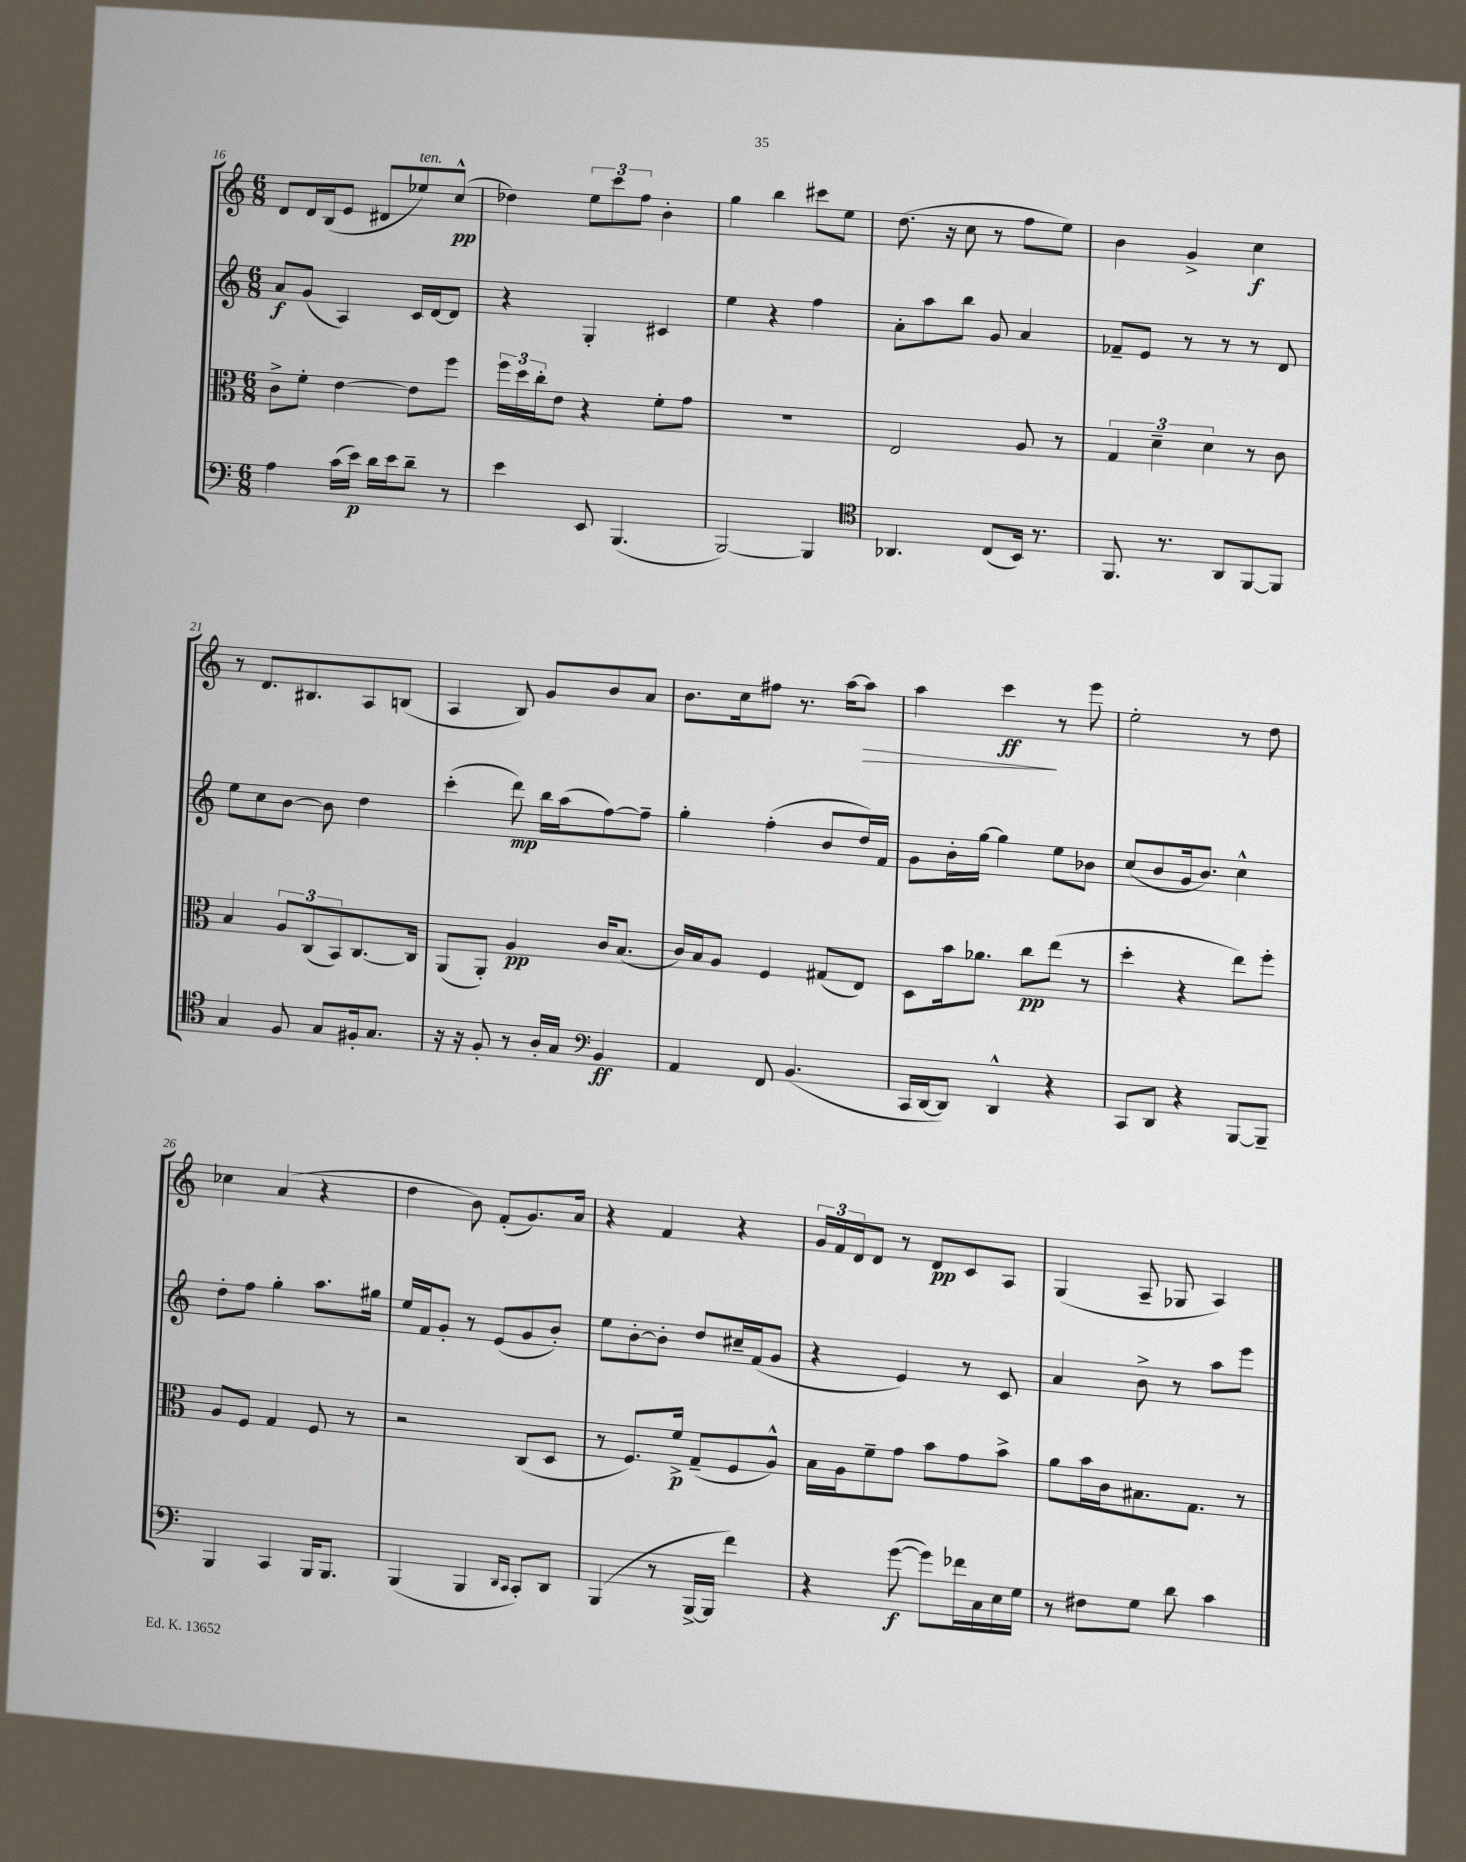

**kern	**kern	**kern	**kern
*staff4	*staff3	*staff2	*staff1
*clefF4	*clefC3	*clefG2	*clefG2
*k[]	*k[]	*k[]	*k[]
*M6/8	*M6/8	*M6/8	*M6/8
4A	8c^	8a	8d
.	8f'	(8g	16d
.	.	.	(16B
(16c	[4e	4A)	8e
16e)	.	.	.
16d	.	.	8d#
16e	.	.	.
8d~	8e]	16c	8ee-)
.	.	[16d	.
8r	8ff	8d]	(8cc^^
=	=	=	=
4e	24ff	4r	4dd-)
.	24dd	.	.
.	24cc'	.	.
.	8e	.	.
8EE	4r	4G'	12ee
.	.	.	12ccc
(4.BBB	.	.	.
.	.	.	12ff
.	8f'	4c#	4b'
.	8g	.	.
=	=	=	=
[2BBB)	2.r	4ee	4gg
.	.	4r	4bb
4BBB]	.	4ff	8ccc#
.	.	.	8ee
=	=	=	=
*clefC4	*	*	*
4.AA-	2E	8a'	(8.dd
.	.	8aa	.
.	.	.	16r
.	.	8bb	8cc
(8C	.	8g	8r
16BB)	8A	4a	8ff
8.r	.	.	.
.	8r	.	8ee)
=	=	=	=
8.FF	6G	8f-~	4b
.	.	8e	.
.	6d~	.	.
8.r	.	.	.
.	.	8r	4g^
.	6d	.	.
8AA	.	8r	.
[8FF	8r	8r	4cc
8FF]	8c	8d	.
=	=	=	=
4G	4B	8ee	8r
.	.	8cc	8.d
8F	12A	[8b	.
.	.	.	8.B#
.	(12C	.	.
8G	.	8b]	.
.	12BB)	.	.
16F#'	[8.C	4dd	8A
8.G	.	.	.
.	.	.	(8B
.	16C]	.	.
=	=	=	=
16r	(8AA	(4ccc'	4A
16r	.	.	.
8F'	8AA')	.	.
8r	4A	8ddd)	8B)
16A'	.	16bb	8g
16G	.	(16aa	.
*clefF4	*	*	*
4BB	16c	[8ff)	8b
.	(8.B	.	.
.	.	8ff~]	8a
=	=	=	=
4AA	16c)	4gg'	8.b
.	16B	.	.
.	8A	.	.
.	.	.	16cc
8FF	4F	(4ff'	8ff#
(4.BB	.	.	8.r
.	(8G#	8b	.
.	.	.	[16aa
.	8E)	16dd)	8aa]
.	.	16f	.
=	=	=	=
16CC	8D	8g	4aa
[16DD	.	.	.
8DD])	16b	16b'	.
.	8.a-	[16gg	.
4DD^^	.	4gg]	4ccc
.	8cc	.	.
4r	(8ee	8ee	8r
.	8r	8b-	8eee
=	=	=	=
8CC	4dd'	(8cc	2ee'
8DD	.	8b	.
4r	4r	16g	.
.	.	8.b)	.
[8BBB	8ee)	4cc^^	8r
8BBB~]	8ff'	.	8dd
=	=	=	=
4BBB	8A	8dd'	4cc-
.	8F	8ff	.
4CC	4G	4gg'	(4a
16BBB	8F	8.aa	4r
8.BBB	.	.	.
.	8r	.	.
.	.	16gg#	.
=	=	=	=
(4BBB	2r	16ee	4dd
.	.	16f	.
.	.	8g'	.
4BBB	.	8r	8b)
.	.	(8e	(8f'
16qqDD	.	.	.
16qqCC	.	.	.
8CC')	(8C	8g	8.g)
8DD	8D	8b')	.
.	.	.	16a
=	=	=	=
(4BBB	8r	8ee	4r
.	8.F)	[8b'	.
8r	.	8b']	4f
.	16f^	.	.
[16BBB^	(8G~	8dd	.
16BBB]	.	.	.
4f)	8F	16cc#~	4r
.	.	(16f	.
.	8A^^)	8g	.
=	=	=	=
4r	16B	4r	24g
.	.	.	24f
.	16A	.	.
.	.	.	24d
.	8f~	.	8d
([8g	8g	4e)	8r
8g])	8b	.	8d
16f-	8g	8r	8c
16C	.	.	.
16E	8b^	8c	8A
16G	.	.	.
=	=	=	=
8r	8a	4a	(4G
8F#	16b	.	.
.	16c	.	.
8G	8.B#	8b^	8A~
8d	.	8r	8G-
.	8.G	.	.
4c	.	8aa	4A)
.	8r	8eee	.
==	==	==	==
*-	*-	*-	*-
